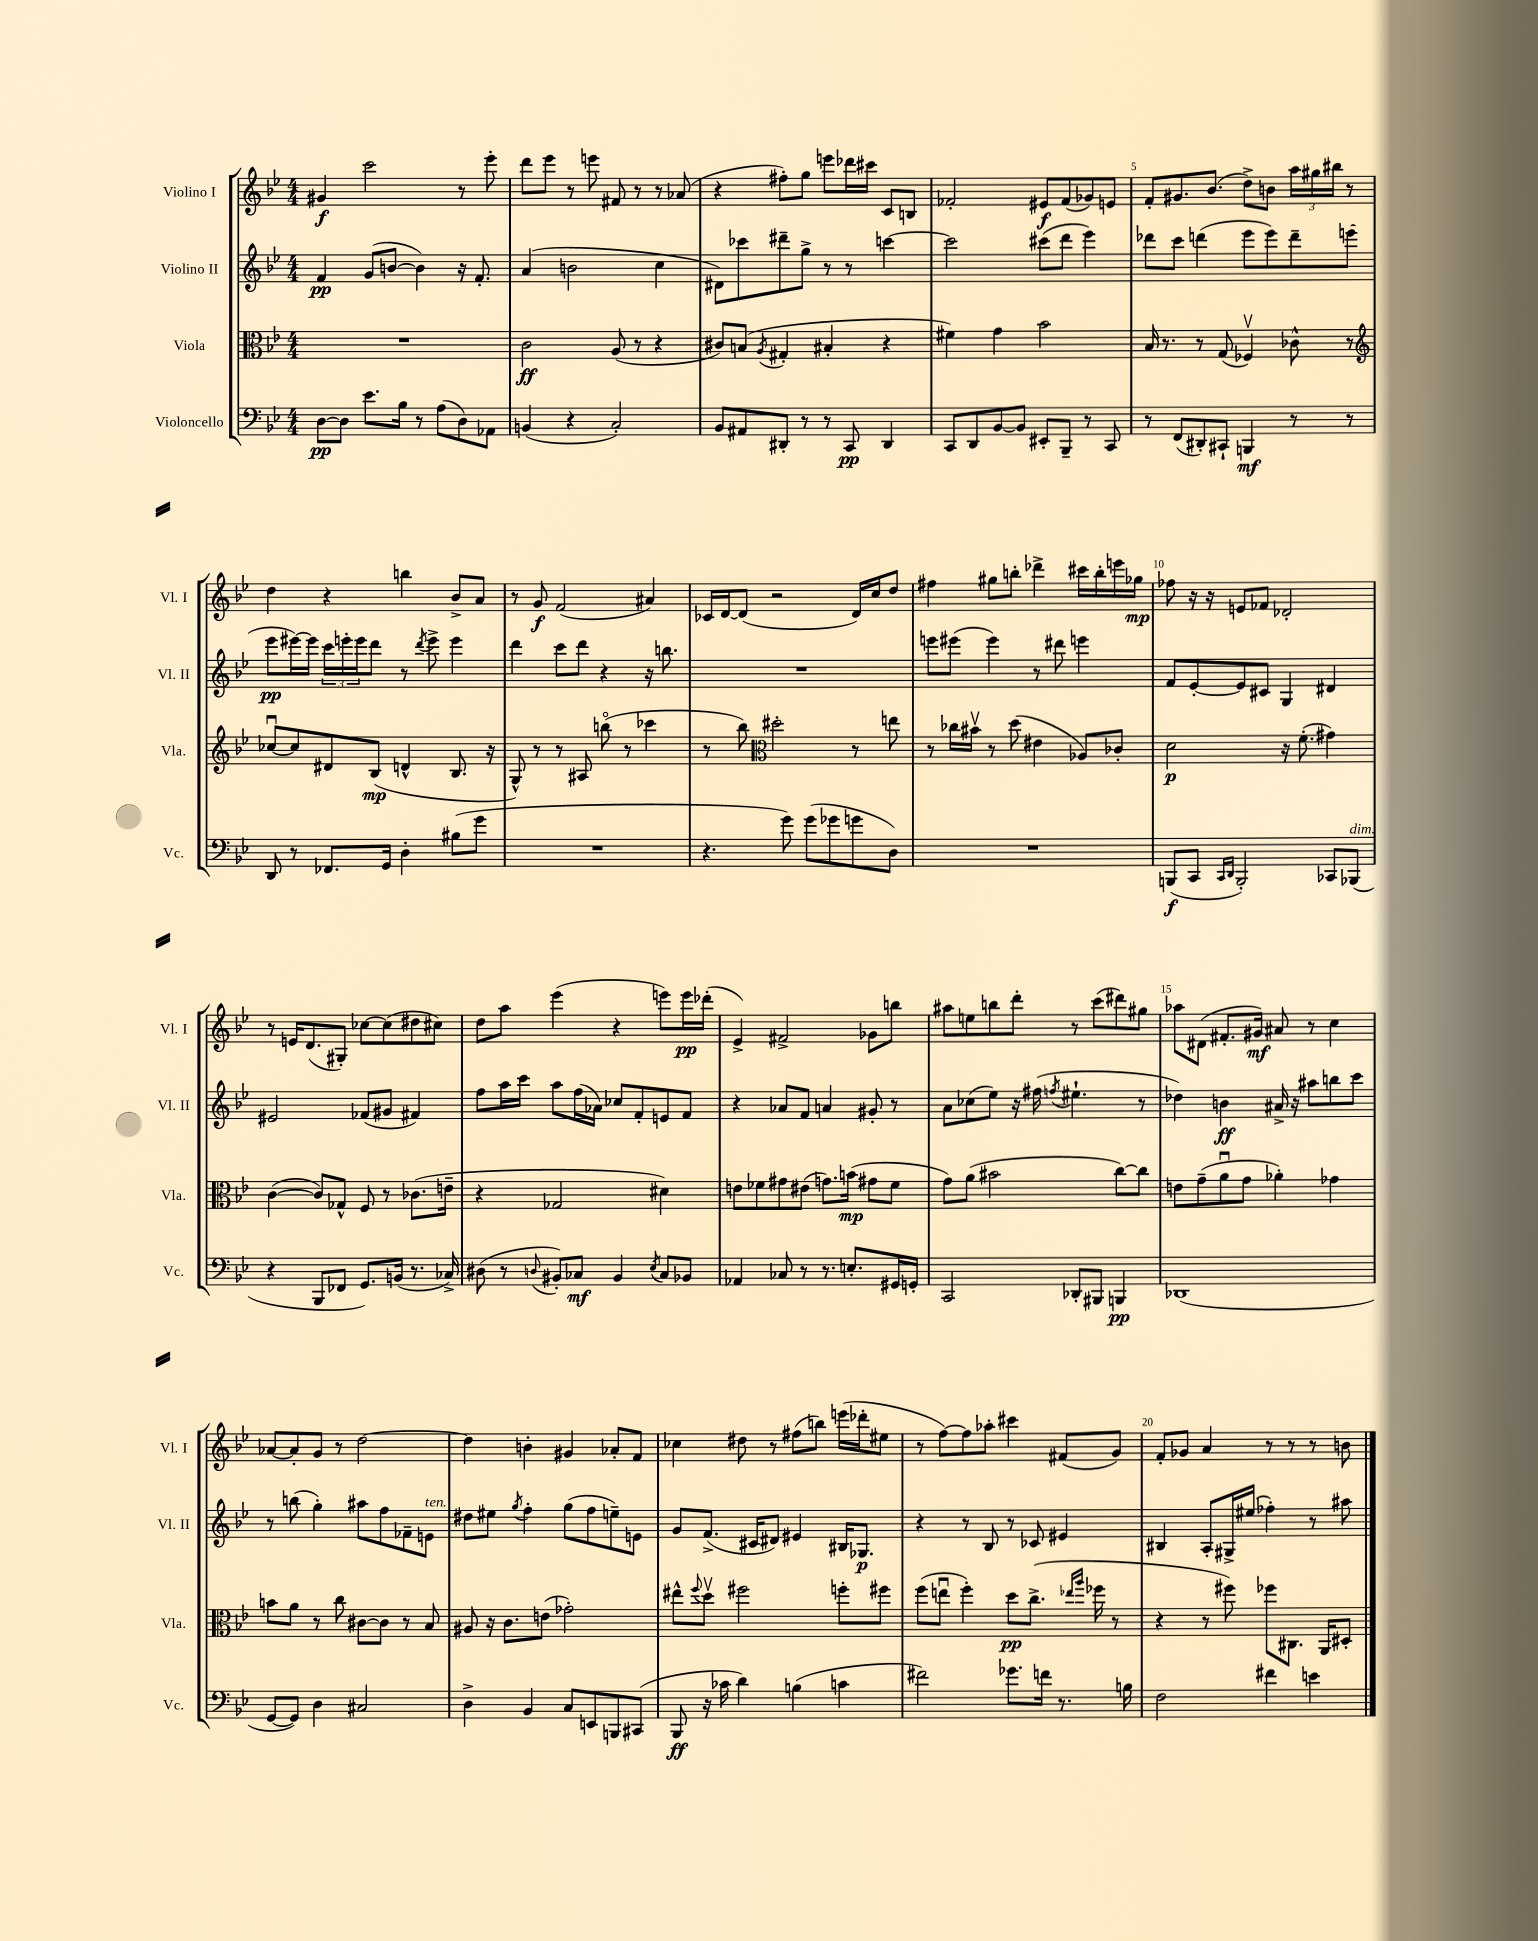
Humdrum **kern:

**kern	**kern	**kern	**kern
*staff4	*staff3	*staff2	*staff1
*clefF4	*clefC3	*clefG2	*clefG2
*k[b-e-]	*k[b-e-]	*k[b-e-]	*k[b-e-]
*M4/4	*M4/4	*M4/4	*M4/4
[8D	1r	4f	4g#
8D]	.	.	.
8.e-	.	(8g	2ccc
.	.	[8b	.
16B-	.	.	.
8r	.	4b])	.
(8A	.	.	.
8D)	.	16r	8r
.	.	8.f'	.
8AA-	.	.	8eee-'
=	=	=	=
(4BB	2c	(4a	8ddd
.	.	.	8eee-
4r	.	2b	8r
.	.	.	8eee
2C')	(8A	.	8f#
.	8r	.	8r
.	4r	4cc	8r
.	.	.	(8a-
=	=	=	=
8BB-	8c#)	8d#)	4r
8AA#	(8B	8ccc-	.
.	8qA	.	.
8DD#'	4G#'	8ddd#~	8ff#')
8r	.	8gg^	8gg
8r	4B#'	8r	8eee
8CC	.	8r	16ddd-
.	.	.	16ccc#
4DD#	4r	[4ccc	8c
.	.	.	8B
=	=	=	=
8CC	4f#)	2ccc]	2f-'
8DD	.	.	.
[8BB-	4g	.	.
8BB-]	.	.	.
8EE#'	2b-	(8ccc#	8e#
8BBB-~	.	8ddd	(8f-
8r	.	4eee-)	8g-)
8CC	.	.	8e
=	=	=	=
8r	16B-	8ddd-	8f'
.	8.r	.	.
(8FF	.	8ccc	8.g#
8DD#')	8r	(4ddd	.
.	.	.	(8.b-
8CC#`	(8G	.	.
4BBB	4F-v)	8eee-	8dd^)
.	.	8eee-)	8b
8r	8c-^^	8ddd~	24aa
.	.	.	24gg#
.	.	.	24bb#
8r	8r	(8eee	8r
=	=	=	=
*	*clefG2	*	*
8DD	[8cc-u	8eee-	4dd
8r	8cc-]	[16eee#)	.
.	.	16eee#]	.
8.FF-	8d#	24ccc	4r
.	.	24eee'	.
.	.	24eee	.
.	(8B-	8ddd	.
16GG	.	.	.
4D'	4d^^	8r	4bb
.	.	8qddd	.
.	.	8eee^	.
(8B#	8.B-	4eee	8b-^
8g	.	.	8a
.	16r	.	.
=	=	=	=
1r	8G^^)	4ddd	8r
.	8r	.	8g
.	8r	8ccc	(2f
.	8A#	8ddd	.
.	(8bbo	4r	.
.	8r	.	.
.	4ccc-	16r	4a#)
.	.	8.bb	.
=	=	=	=
4.r	8r	1r	16c-
.	.	.	[16d
.	8bb-)	.	(8d]
*	*clefC3	*	*
.	2dd#'	.	2r
8g)	.	.	.
(8g	.	.	.
8g-	.	.	.
8g	8r	.	16d)
.	.	.	16cc
8D)	8ee	.	8dd
=	=	=	=
1r	8r	8eee	4ff#
.	16cc-	(8eee#	.
.	16b#v	.	.
.	8r	4eee#)	8gg#
.	(8dd	.	8bb'
.	4e#	8r	4ddd-^
.	.	8ddd#	.
.	8A-)	4eee	16ccc#
.	.	.	16bb'
.	8c-'	.	16eee
.	.	.	16gg-
=	=	=	=
(8BBB	2d	8f	8ff-
8CC	.	[8e-'	16r
.	.	.	16r
16qqCC	.	.	.
16qqDD	.	.	.
2BBB')	.	8e-]	8e
.	.	8c#	8f-
.	16r	4G	2d-'
.	(8.f'	.	.
8CC-	4g#)	4d#	.
(8BBB-	.	.	.
=	=	=	=
4r	([4c	2e#	8r
.	.	.	16e
.	.	.	(8.d
8BBB-	8c])	.	.
8FF-	8G-^^	.	8G#')
8.GG)	8F	(8f-	[8cc-
.	8r	8g#	(8cc-]
(16BB	.	.	.
8.r	(8.c-	4f#)	8dd#
.	.	.	8cc#)
16C-^)	16e~	.	.
=	=	=	=
(8D#	4r	8ff	8dd
8r	.	16aa	8aa
.	.	16ccc	.
8qqD	.	.	.
8BB#')	2G-	8aa	(4eee-
8C-	.	(16ff	.
.	.	16a-)	.
4BB#	.	8cc-	4r
.	.	8f'	.
8qE-	.	.	.
8C-	4d#)	8e	8eee)
8BB-	.	8f	16eee
.	.	.	(16ddd-'
=	=	=	=
4AA-	8e	4r	4e-^)
.	8f-	.	.
8C-	8g#	8a-	2f#^
8r	(8e#	8f	.
8.r	8.g)	4a	.
8.E'	(16b	.	.
.	8g#	8g#'	8g-
16GG#	8f-	8r	8bb
16GG'	.	.	.
=	=	=	=
2CC	8g)	8a	8aa#
.	(8a	(8cc-	8ee
.	2b#	8ee-)	8bb
.	.	16r	8ddd'
.	.	(16ff#	.
.	.	8qff	.
8DD-'	.	4.ee#`	8r
8BBB#	.	.	(8ccc
4BBB	[8cc)	.	8ddd#)
.	8cc]	8r	8gg#
=	=	=	=
(1DD-	8e	4dd-)	8aa-
.	(8g~	.	(8d#
.	8au	4b	8.f#'
.	8g	.	.
.	.	.	16g#)
.	4a-')	16a#^	8a#
.	.	16r	.
.	.	8aa#	8r
.	4g-	8bb	4cc
.	.	8ccc	.
=	=	=	=
[8GG	8b	8r	[8a-
8GG])	8a	(8bb	8a-']
4D	8r	4gg')	8g
.	8cc	.	8r
2C#	[8c#	8aa#	[2dd
.	8c#]	8ff	.
.	8r	8f-~	.
.	8B-	8e	.
=	=	=	=
4D^	8A#	8dd#	4dd]
.	16r	8ee#	.
.	8.c	.	.
.	.	8qgg	.
4BB-	.	4ff'	4b'
.	(8e	.	.
8C	2g-')	(8gg	4g#
8EE	.	8ff	.
8BBB	.	8ee~)	8a-'
(8CC#	.	8e	8f
=	=	=	=
8BBB-	8ee#^^	8g	4cc-
.	8qqff	.	.
16r	8ddv	(8.f^	.
16c-	.	.	.
4d)	2ff#	.	8dd#
.	.	16c#	.
.	.	8d#)	8r
(4B	.	4e#	(8ff#
.	.	.	8bb)
4c	8ff'	16B#	(16eee
.	.	8.G-	16ddd-'
.	8ff#	.	8ee#
=	=	=	=
2f#)	(8ff	4r	8r
.	8eeu	.	[8ff)
.	4ff')	8r	8ff]
.	.	8B-	8aa-'
8.g-	8dd	8r	4ccc#
.	(8.cc^	8c-	.
16f	.	.	.
8.r	.	4e#	(8f#
.	16qqee-	.	.
.	16qqaa	.	.
.	16ff-	.	.
.	8r	.	8g)
16B	.	.	.
=	=	=	=
2F	4r	4B#	8f'
.	.	.	8g-
.	8r	8A'	4a
.	8ff#)	16G#^	.
.	.	(16ee#	.
4f#	8ff-	4ff-')	8r
.	8.C#	.	8r
4e	.	8r	8r
.	16AA	.	.
.	8D#'	8aa#	8b
==	==	==	==
*-	*-	*-	*-
